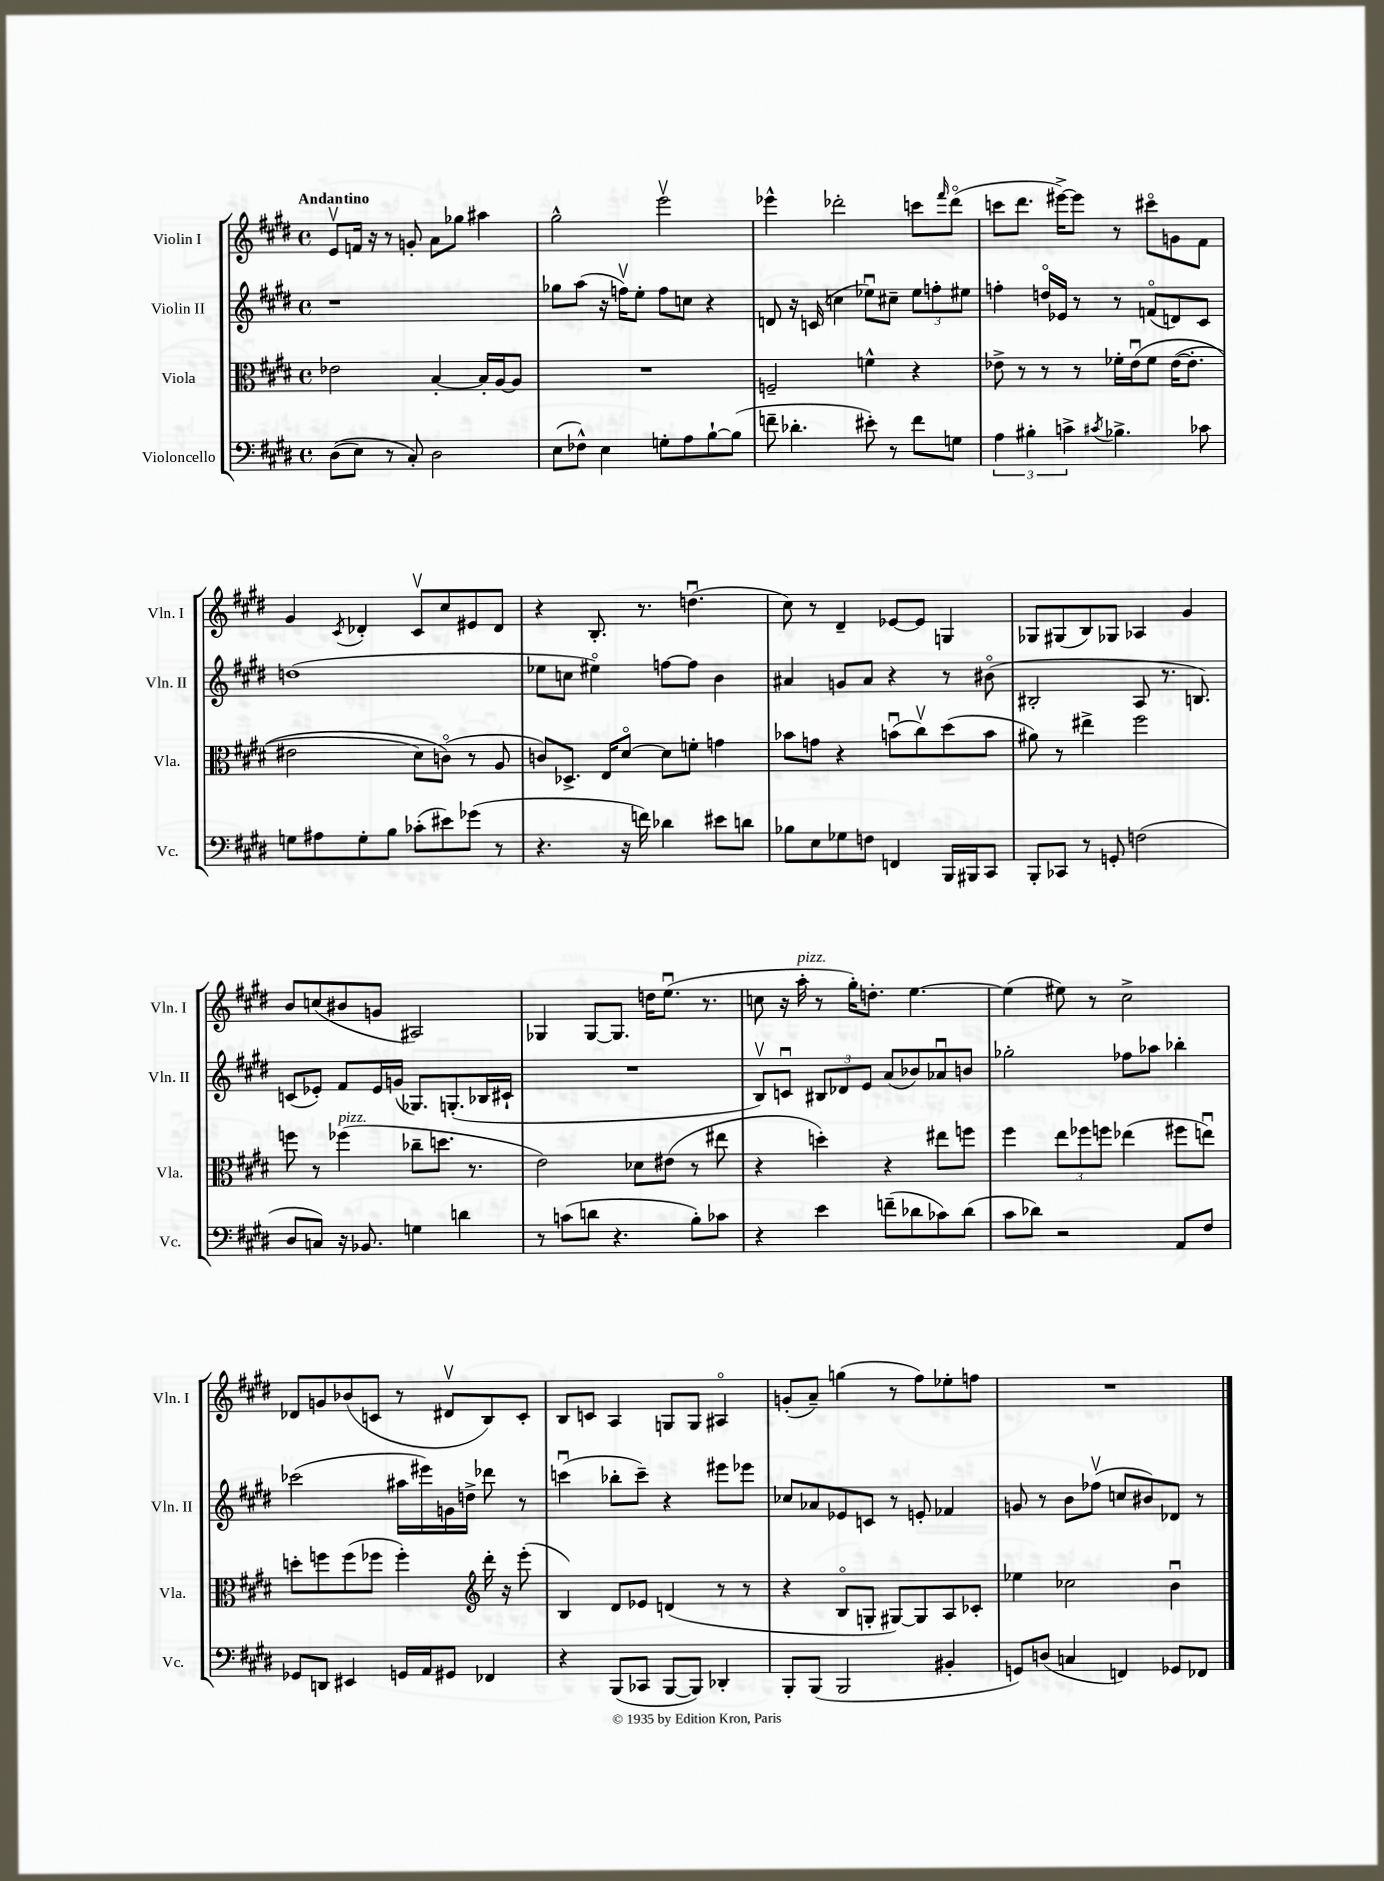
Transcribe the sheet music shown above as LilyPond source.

<<
\new StaffGroup <<
\new Staff = "s0" \with { instrumentName = "Violin I" shortInstrumentName = "Vln. I" } {
    \clef treble \key e \major \defaultTimeSignature \time 4/4 \tempo "Andantino"
    e'8\upbow f'16 r16 r8 g'8-. a'8 ges''8 ais''4 |
    gis''2-^ e'''2\upbow |
    ees'''4-^ des'''2-. c'''8 \grace { fis'''16 } des'''8\flageolet( |
    c'''8 dis'''8. eis'''16~->) eis'''8 r8 cis'''8\flageolet g'8 fis'8 |
    gis'4 \acciaccatura { cis'8 } des'4-. cis'8\upbow cis''8 eis'8 des'8 |
    r4 b8.-. r8. d''4.\downbow( |
    cis''8) r8 dis'4-- ees'8~ ees'8 g4 |
    ges8 gis8( b8) ges8 aes4 gis'4 |
    b'8 c''8( bis'8 g'8 ais2) |
    ges4 ges8~ ges8. d''16 e''8.\downbow( r8. |
    c''8 r16 a''16-.^\markup { \italic "pizz." } r8 gis''16-.) d''8.-. e''4.~ |
    e''4( eis''8) r8 cis''2-> |
    des'8 g'8 bes'8( c'8 r8 dis'8\upbow b8) c'8-. |
    b8 c'8 a4 g8 g8 ais4\flageolet |
    g'8-.( a'8--) g''4( r8 fis''8) ees''8-. f''8 |
    R1 \bar "|." |
}
\new Staff = "s1" \with { instrumentName = "Violin II" shortInstrumentName = "Vln. II" } {
    \clef treble \key e \major \defaultTimeSignature \time 4/4
    r1 |
    ges''8 a''8( r16 f''16\upbow) e''8-. f''8 c''8 r4 |
    d'8 r16 c'16( c''4 ees''8\downbow) cis''8-- \tuplet 3/2 { ees''8 f''8-. eis''8 } |
    f''4-. d''16\flageolet ees'16 r8 r8 f'8\flageolet( d'8) cis'8 |
    d''1( |
    ees''8 c''8 eis''4\flageolet) f''8~ f''8 b'4 |
    ais'4 g'8 ais'8 r4 r8 bis'8\flageolet( |
    bis2-. a8 r8. b8.) |
    c'8( ees'8-.) fis'8 ees'16 g'16( ges8.) g8.-.( bes16 cis'16-! |
    R1 |
    b8\upbow) c'8\downbow \tuplet 3/2 { bis8 des'8 e'8 } a'8( bes'8) aes'8\downbow b'8 |
    ges''2-. fes''8 aes''8 bes''4-. |
    ces'''2( ais''16 eis'''16) g'16 d''16-> des'''8 r8 |
    c'''4\downbow( bes''8-. c'''8--) r4 eis'''8 ees'''8 |
    ces''8 aes'8 ees'8 c'8 r8 e'8-. fes'4 |
    g'8 r8 b'8 fes''8\upbow( c''8 bis'8) des'8 r8 \bar "|." |
}
\new Staff = "s2" \with { instrumentName = "Viola" shortInstrumentName = "Vla." } {
    \clef alto \key e \major \defaultTimeSignature \time 4/4
    ees'2 b4~-. b16-. a16~ a8 |
    R1 |
    f2-- f'4-^ r4 |
    ees'8-> r8 r8 r8 fes'16-. ees'16\downbow\( fes'8 ees'16~( ees'8.-. |
    eis'2 dis'8) c'8\flageolet(\) r8 a8 |
    c'8) des8.-> e16 dis'8~\flageolet dis'8 f'8-. g'4 |
    bes'8 g'8 r4 b'8\downbow( cis''8\upbow) dis''8( b'8 |
    ais'8) r8 eis''4-> fis''2 |
    f''8 r8 fes''4^\markup { \italic "pizz." }( ces''8-- d''8. r8. |
    e'2) des'8 eis'8( r8 eis''8 |
    r4 d''4-.) r4 eis''8 f''8 |
    fis''4 \tuplet 3/2 { e''8 fes''8 f''8 } ees''4( fis''8 e''8\downbow) |
    d''8-. f''8 f''8( fes''8 fes''4-.) \clef treble dis'''16-. r16 e'''8-.( |
    b4) dis'8 ees'8 d'4( r8 r8 |
    r4 b8\flageolet g8-. gis8~) gis8 a8 ces'8-. |
    ees''4 ces''2 b'4\downbow \bar "|." |
}
\new Staff = "s3" \with { instrumentName = "Violoncello" shortInstrumentName = "Vc." } {
    \clef bass \key e \major \defaultTimeSignature \time 4/4
    dis8(\( e8) r8 cis8-.\) dis2 |
    e8( fes8-^) e4 g8-. a8 b8~-! b8( |
    f'8-- des'4.-. eis'8-.) r8 f'8 g8 |
    \tuplet 3/2 { a4 bis4-. c'4-> } \acciaccatura { cis'8 } bes4.-> ces'8 |
    g8 ais8 g8-. b8 ces'8-.( eis'8) ges'8( r8 |
    r4. r16 f'16) des'4 eis'8 d'8 |
    bes8 e8 ges8 f8 f,4 b,,16 bis,,16 cis,8 |
    b,,8-. ces,8 r8 g,8-. f2( |
    dis8 c8) r16 bes,8. g4 d'4 |
    r8 c'8( d'8 r4. b8-.) ces'8 |
    r4 e'4 f'8--( des'8 ces'8) des'8( |
    cis'8 des'8) r2 a,8 fis8 |
    ges,8 d,8 eis,4 g,16 a,16 gis,8 fes,4 |
    r4 b,,8( ces,8 b,,8~ b,,8) des,4-. |
    b,,8-. b,,8( b,,2 bis,4-. |
    g,8) d8( c4 f,4) ges,8 fes,8 \bar "|." |
}
>>
>>
\layout { \context { \Score \remove "Bar_number_engraver" } }
